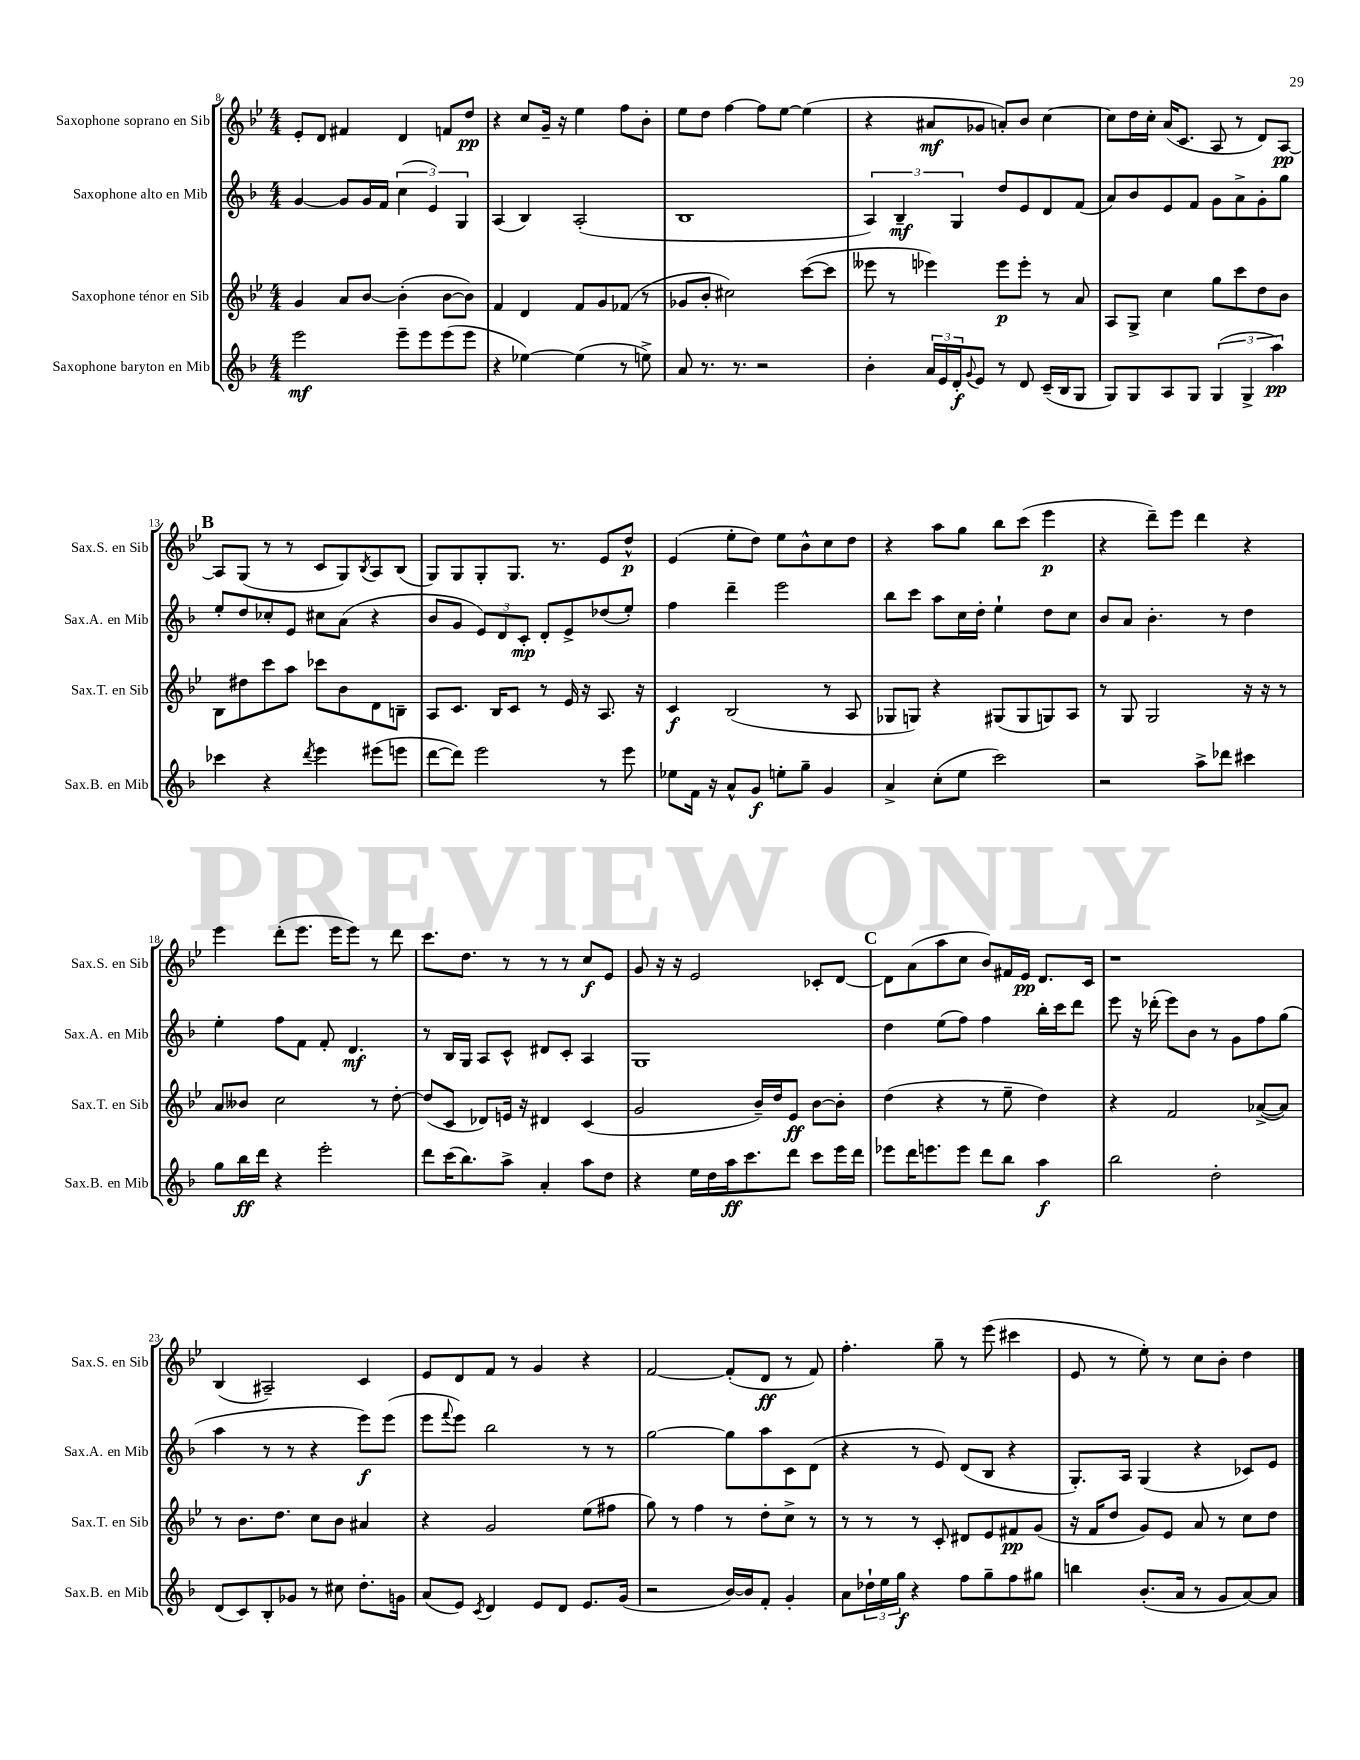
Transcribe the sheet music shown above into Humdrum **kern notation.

**kern	**kern	**kern	**kern
*staff4	*staff3	*staff2	*staff1
*clefG2	*clefG2	*clefG2	*clefG2
*k[b-]	*k[b-e-]	*k[b-]	*k[b-e-]
*M4/4	*M4/4	*M4/4	*M4/4
2eee	4g	[4g	8e-'
.	.	.	8d
.	8a	8g]	4f#
.	[8b-	16g	.
.	.	16f	.
8eee~	(4b-']	(6cc	4d
8eee	.	.	.
.	.	6e)	.
(8eee	[8b-	.	8f
.	.	6G	.
8eee	8b-])	.	8dd
=	=	=	=
4r	4f	(4A	4r
[4ee-)	4d	4B-)	8cc
.	.	.	16g~
.	.	.	16r
(4ee-]	8f	(2A'	4ee-
.	8g	.	.
8r	(8f-	.	8ff
8ee^)	8r	.	8b-'
=	=	=	=
8a	8g-	1B-	8ee-
8.r	8b-'	.	8dd
.	2cc#)	.	[4ff
8.r	.	.	.
2r	.	.	8ff]
.	.	.	[8ee-
.	([8ccc	.	(4ee-]
.	8ccc]	.	.
=	=	=	=
4b-'	8eee--	6A)	4r
.	8r	.	.
.	.	6B-~	.
24a	4eee-)	.	8a#
24e	.	.	.
24d'	.	6G	.
8qqg	.	.	.
8e	.	.	8g-
8r	8eee-	8dd	8a')
8d	8eee-'	8e	8b-
(16c~	8r	8d	[4cc
16B-	.	.	.
8G	8a	(8f	.
=	=	=	=
8G)	8A	8a)	8cc]
8G	8G^	8b-	16dd
.	.	.	16cc'
8A	4cc	8e	(16a
.	.	.	8.c
8G	.	8f	.
(6G	8gg	8g	8A
.	8ccc	8a^	8r
6G^	.	.	.
.	8dd	8g'	8d)
6aa)	.	.	.
.	8b-	8gg	[8A
=	=	=	=
4ccc-	8B-	8ee'	8A]
.	8dd#	8dd	(8G
4r	8ccc	8cc-'	8r
.	8aa	8e	8r
8qddd	.	.	.
4eee	8ccc-	8cc#	8c
.	8b-	(8a	8G)
.	.	.	8qB-
(8eee#	8d	4r	8A
8eee	8B~	.	(8B-
=	=	=	=
[8ddd	8A	8b-	8G)
8ddd])	8.c	8g	8G
2eee	.	12e)	8G'
.	16B-	.	.
.	.	12d	.
.	8c	.	8.G
.	.	12c'	.
.	8r	8d'	.
.	.	.	8.r
.	16e-	8e^	.
.	16r	.	.
8r	8.A	(8dd-	8e-
8eee	.	8ee')	8dd^^
.	16r	.	.
=	=	=	=
8ee-	4c	4ff	(4e-
16f	.	.	.
16r	.	.	.
8a^^	(2B-	4ddd~	8ee-'
8g	.	.	8dd)
8ee'	.	2eee	8ee-
8gg~	.	.	8b-^^
4g	8r	.	8cc
.	8A	.	8dd
=	=	=	=
4a^	8G-	8bb-	4r
.	8G)	8ccc	.
(8cc'	4r	8aa	8aa
8ee	.	16cc	8gg
.	.	16dd'	.
2ccc)	(8G#	4ee`	8bb-
.	8G#	.	(8ccc
.	8G)	8dd	4eee-
.	8A	8cc	.
=	=	=	=
2r	8r	8b-	4r
.	8G	8a	.
.	2G	4.b-'	8ddd~)
.	.	.	8eee-
8aa^	.	.	4ddd
8ddd-	.	8r	.
4ccc#	16r	4dd	4r
.	16r	.	.
.	8r	.	.
=	=	=	=
8gg	8a	4ee'	4eee-
16bb-	8b--	.	.
16ddd	.	.	.
4r	2cc	8ff	(8ddd'
.	.	8f	8.eee-
2eee'	.	8f'	.
.	.	.	16eee-
.	.	4.d	8eee-)
.	8r	.	8r
.	[8dd'	.	8ddd
=	=	=	=
8ddd	(8dd]	8r	8.ccc
(16ccc	8c	16B-	.
8.bb-)	.	16G	8.dd
.	8d-)	8A	.
8aa^	16e	8c^^	8r
.	16r	.	.
4a'	4d#	8d#	8r
.	.	8c'	8r
8aa	(4c	4A	8cc
8dd	.	.	8e-
=	=	=	=
4r	2g	1G	8g
.	.	.	16r
.	.	.	16r
16ee	.	.	2e-
16dd	.	.	.
16aa	.	.	.
8.ccc	.	.	.
.	16b-~)	.	.
.	16dd	.	.
8ddd	8e-	.	.
8ccc	[8b-	.	8c-'
16eee	8b-']	.	[8d
16ddd	.	.	.
=	=	=	=
8eee-	(4dd	4dd	8d]
16ddd	.	.	(8a
8.eee	.	.	.
.	4r	(8ee	8aa
8eee	.	8ff)	8cc
8ddd	8r	4ff	8b-)
8bb-	8ee-~	.	16f#
.	.	.	16e-
4aa	4dd)	16bb-'	8.d
.	.	16ccc	.
.	.	8ddd	.
.	.	.	16c
=	=	=	=
2bb-	4r	8eee	1r
.	.	16r	.
.	.	(16ddd-'	.
.	2f	8eee)	.
.	.	8b-	.
2dd'	.	8r	.
.	.	8g	.
.	([8a-^	8ff	.
.	8a-])	(8gg	.
=	=	=	=
(8d	8r	4aa	(4B-
8c)	8.b-	.	.
8B-'	.	8r	2A#~)
.	8.dd	.	.
8g-	.	8r	.
8r	8cc	4r	.
8cc#	8b-	.	.
8.dd'	4a#	8eee)	4c
.	.	(8eee	.
16g	.	.	.
=	=	=	=
(8a	4r	8eee	8e-
.	.	8qqfff	.
8e)	.	8eee)	8d
8qc	.	.	.
4d	2g	2bb-	8f
.	.	.	8r
8e	.	.	4g
8d	.	.	.
8.e	(8ee-	8r	4r
.	8ff#	8r	.
(16g	.	.	.
=	=	=	=
2r	8gg)	[2gg	[2f
.	8r	.	.
.	4ff	.	.
[16b-)	8r	8gg]	(8f']
16b-]	.	.	.
8f'	8dd'	8aa	8d
4g'	8cc^	8c	8r
.	8r	(8d	8f)
=	=	=	=
8a	8r	4r	4.ff'
24dd-`	8r	.	.
24ee	.	.	.
24gg	.	.	.
4r	8r	8r	.
.	8c'	8e)	8gg~
8ff	8d#	(8d	8r
8gg~	8e-	8B-	(8eee-
8ff	8f#	4r	4ccc#
8gg#	(8g	.	.
=	=	=	=
4bb	16r	8.G')	8e-
.	16f	.	.
.	8dd	.	8r
.	.	16A	.
(8.b-'	8g)	(4G	8ee-')
.	8e-	.	8r
16a	.	.	.
8r	8a	4r	8cc
8g	8r	.	8b-'
[8a)	8cc	8c-)	4dd
8a]	8dd	8e	.
==	==	==	==
*-	*-	*-	*-
